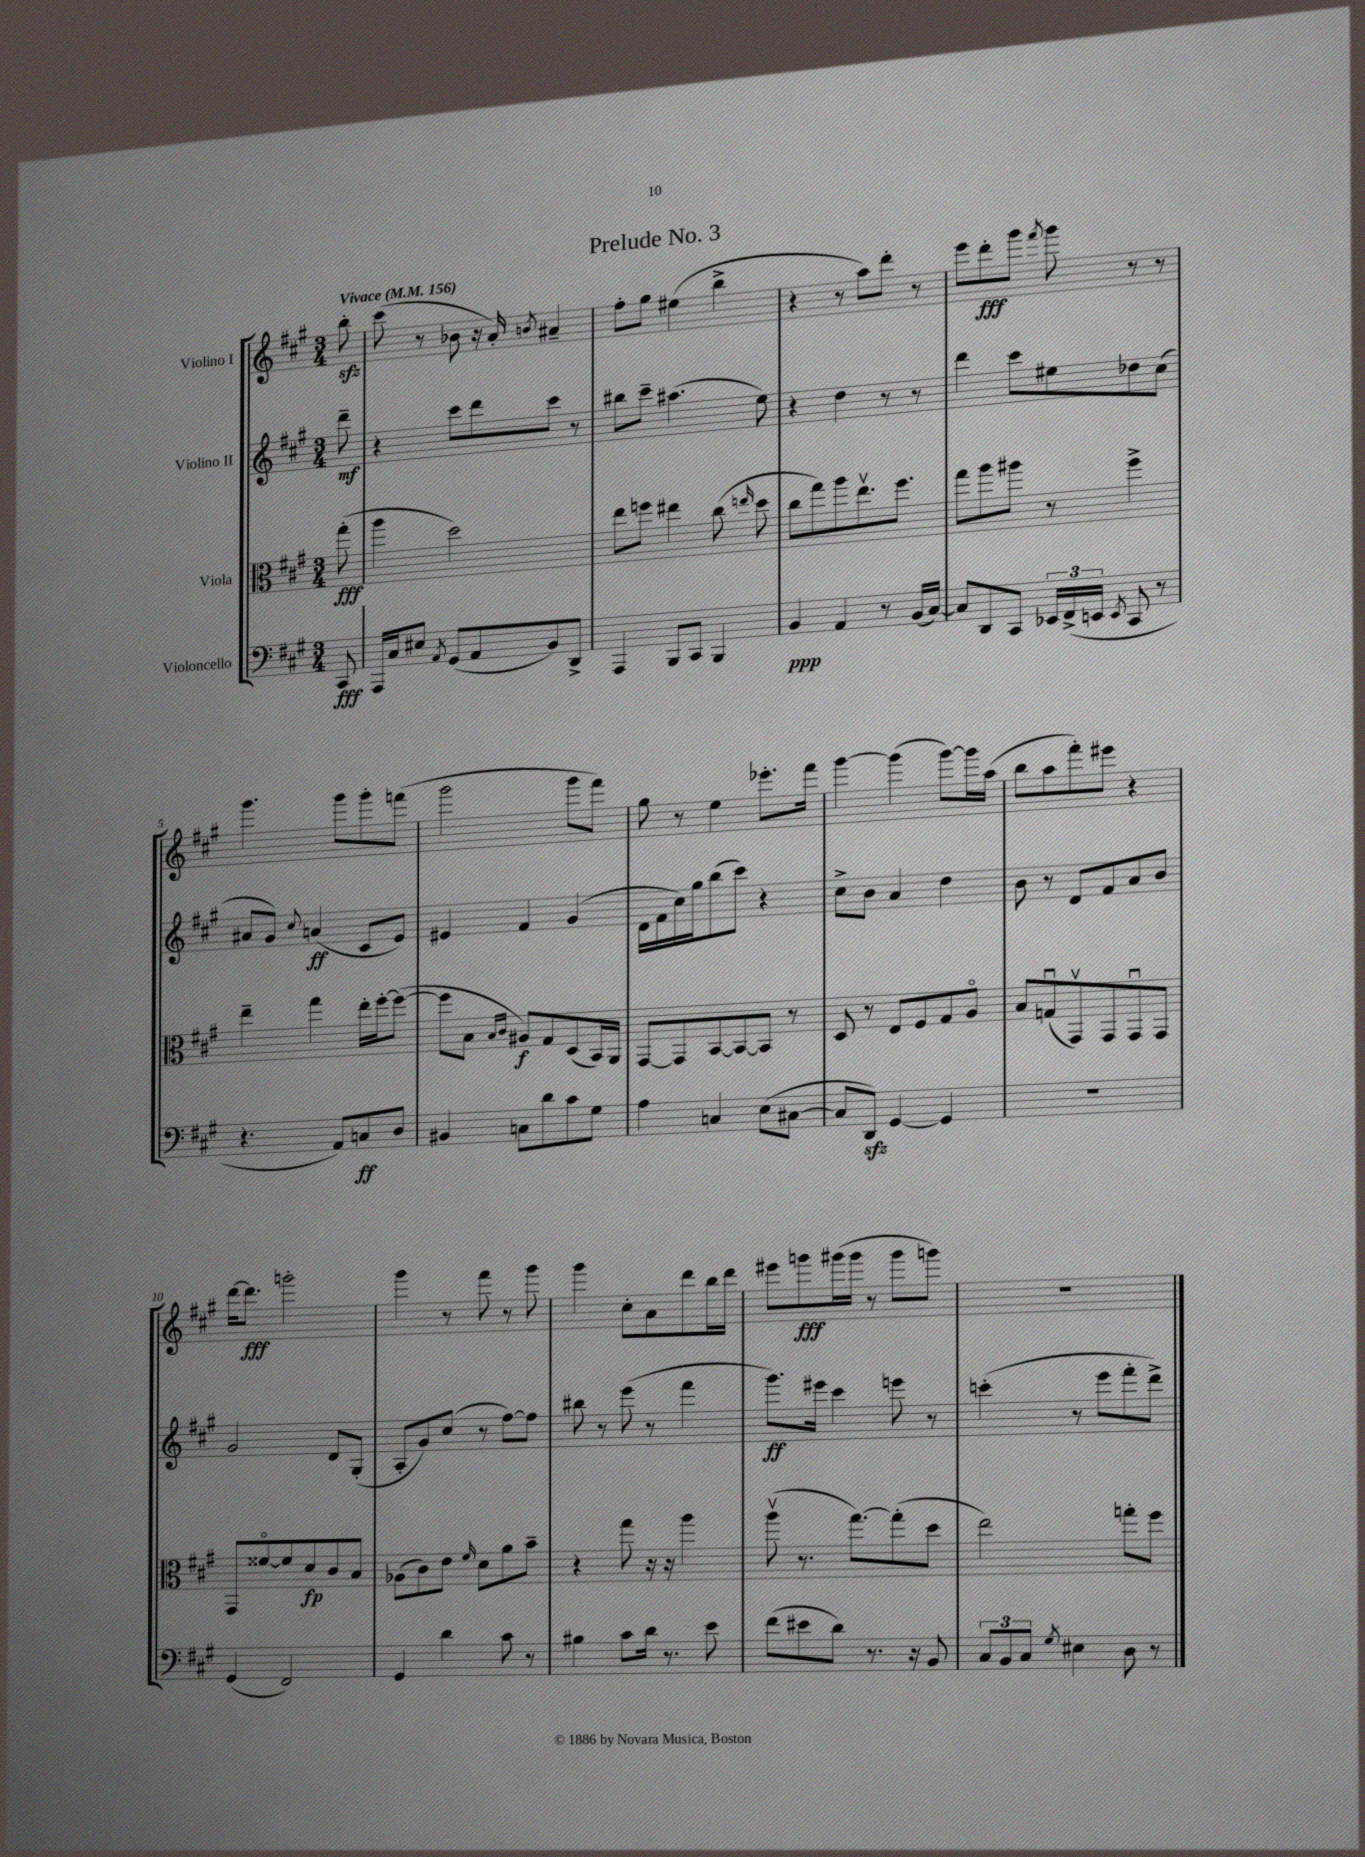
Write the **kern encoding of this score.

**kern	**kern	**kern	**kern
*staff4	*staff3	*staff2	*staff1
*clefF4	*clefC3	*clefG2	*clefG2
*k[f#c#g#]	*k[f#c#g#]	*k[f#c#g#]	*k[f#c#g#]
*M3/4	*M3/4	*M3/4	*M3/4
*MM156	*MM156	*MM156	*MM156
8CC#	(8gg#'	8ddd~	8bb'
=	=	=	=
16AAA	4aa	4r	(8ccc#
16C#	.	.	.
8E#	.	.	8r
8qAA	.	.	.
(8GG#	2dd)	8ccc#	8b-
8AA	.	8ddd	16r
.	.	.	16a')
.	.	.	8qb
8BB)	.	8ccc#	4a#~
8DD^	.	8r	.
=	=	=	=
4AAA	8ee	8bb#	8ff#'
.	8ff	8ccc#~	8gg#
8BBB	4ee#	(4.aa#	(4ee#
8CC#	.	.	.
4BBB	(8cc#	.	4bb^
.	16qqee	.	.
.	8dd	8ee)	.
=	=	=	=
4BB	8cc#	4r	4r
.	8gg#)	.	.
4AA	8aa	4dd	8r
.	8.eev	.	8aa)
8r	.	8r	8ddd'
.	8.ff#	.	.
(16BB	.	8r	8r
[16C#)	.	.	.
=	=	=	=
8C#]	8gg#	4ddd	8eee
8DD	8aa	.	8ddd'
8CC#	8aa#	8ccc#	8ggg#
.	.	.	8qfff#
24EE-	8r	8ee#	8ggg#
(24FF#^	.	.	.
24EE	.	.	.
8qEE	.	.	.
8CC#	4ff#^	8dd-	8r
8r	.	(8cc#	8r
=	=	=	=
4.r	4ee~	8a#	4.ggg#
.	.	8g#)	.
.	.	8qqcc#	.
.	4gg#	(4a	.
8AA)	.	.	8ggg#
8C	16ee'	8c#	8ggg#'
.	[16ff#'	.	.
8D	(8ff#_	8e)	(8fff
=	=	=	=
4BB#	8ff#]	4e#	2ggg#
.	8B	.	.
.	16qqB	.	.
.	16qqc#	.	.
8C	8A#)	4f#	.
8d	8G#	.	.
8c#	(8D	(4g#	8ggg#
8G#	16BB)	.	8fff#)
.	16AA	.	.
=	=	=	=
4A	[8GG#	16d	8gg#
.	.	16f#	.
.	8GG#]	16cc#)	8r
.	.	16gg#	.
4C	[8BB	(8bb	4ee
.	8BB_	8ccc#)	.
(8E	8BB]	4r	8.eee-'
[8C#	8r	.	.
.	.	.	16fff#
=	=	=	=
8C#]	8D	8cc#^	[4ggg#
8DD)	8r	8b	.
[4GG#	8E	4a	(4ggg#]
.	8F#	.	.
4GG#]	8G#	4dd	[8ggg#)
.	8Ao	.	16ggg#]
.	.	.	(16aa
=	=	=	=
2.r	8B	8b	8bb
.	(8Gu	8r	8aa
.	8GG#v)	8d	8fff#')
.	8GG#	8f#	8eee#
.	8GG#u	8a	4r
.	8GG#	8b	.
=	=	=	=
(4GG#	8GG#	2g#	[16ddd
.	.	.	8.ddd]
.	[8f##o	.	.
2FF#)	8f##]	.	2ggg'
.	8d	.	.
.	8c#	8d	.
.	8B	(8G#'	.
=	=	=	=
4GG#	(8A-	8A'	4ggg#
.	8c#)	8g#)	.
4d	8e	(8cc#	8r
.	16qqf#	.	.
.	8d	8r	8fff#
8c#	8a	[8ff#)	8r
8r	8b~	8ff#]	8ggg#
=	=	=	=
4B#	4r	8bb#	4ggg#
.	.	8r	.
8c#	8gg#	(8eee	8cc#'
16d	16r	8r	8a
8.r	16r	.	.
.	4aa	4fff#	8ddd
8e	.	.	16bb
.	.	.	16ddd
=	=	=	=
(8f#	(8aav	8.ggg#)	8eee#
8e#	8.r	.	8ggg
.	.	16eee#	.
8d)	.	4ccc#	(16ggg#
.	[8.gg#)	.	16ggg#
8.r	.	.	8r
.	(8gg#']	8eee	8ggg#
16r	.	.	.
8BB	8dd	8r	8ggg)
=	=	=	=
12C#	2ee)	(4ccc'	2.r
12BB	.	.	.
12C#	.	.	.
8qG#	.	.	.
4E#	.	8r	.
.	.	8eee	.
8D	8gg'	8fff#'	.
8r	8ff#	8ddd^)	.
==	==	==	==
*-	*-	*-	*-
